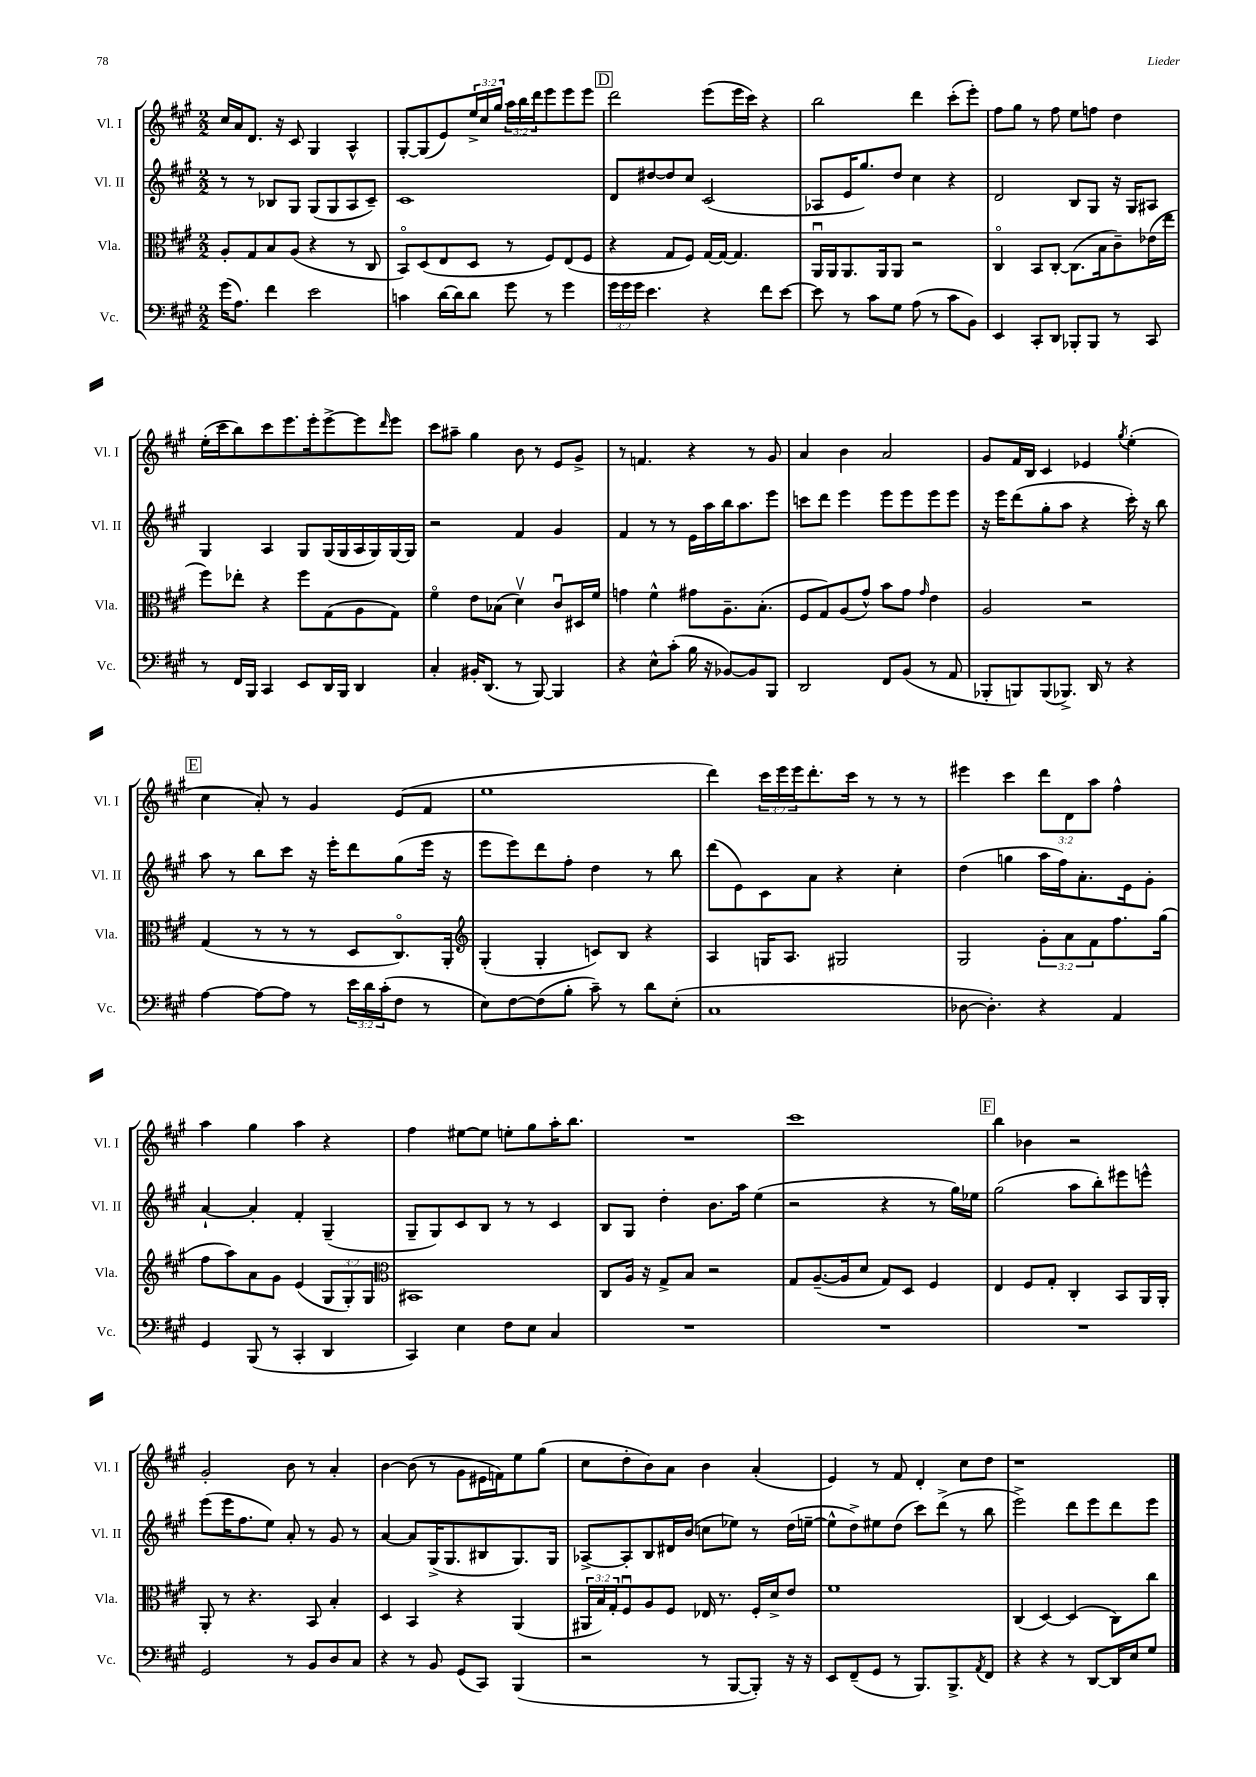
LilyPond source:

<<
\new StaffGroup <<
\new Staff = "s0" \with { instrumentName = "Vl. I" shortInstrumentName = "Vl. I" } {
    \clef treble \key a \major \numericTimeSignature \time 2/2 \override Staff.TupletNumber.text = #tuplet-number::calc-fraction-text
    cis''16 a'16 d'8. r16 cis'8 gis4 a4-^ |
    gis8~-. gis8( e'8) \tuplet 3/2 { e''16-> cis''16 gis''16 } \tuplet 3/2 { a''16 b''16 d'''16 } e'''8 e'''8 e'''8 |
    \mark \markup { \box "D" } d'''2 e'''8( e'''16 cis'''16) r4 |
    b''2 d'''4 cis'''8-.( e'''8-.) |
    fis''8 gis''8 r8 fis''8 e''8 f''8 d''4 |
    e''16-.( cis'''16 b''8) cis'''8 e'''8. e'''16-. e'''8~-> e'''8 \grace { d'''16 } e'''8 |
    cis'''8 ais''8-- gis''4 b'8 r8 e'8 gis'8-> |
    r8 f'4. r4 r8 gis'8 |
    a'4 b'4 a'2 |
    gis'8 fis'16 b16 cis'4 ees'4 \acciaccatura { gis''8 } e''4-.( |
    \mark \markup { \box "E" } cis''4 a'8-.) r8 gis'4 e'8( fis'8 |
    e''1 |
    d'''4) \tuplet 3/2 { cis'''16 e'''16 e'''16 } d'''8.-. cis'''16 r8 r8 r8 |
    eis'''4 cis'''4 \tuplet 3/2 { d'''8 d'8 a''8 } fis''4-^ |
    a''4 gis''4 a''4 r4 |
    fis''4 eis''8~ eis''8 e''8-. gis''8 a''16-. b''8. |
    R1 |
    cis'''1 |
    \mark \markup { \box "F" } b''4 bes'4 r2 |
    gis'2-. b'8 r8 a'4-. |
    b'4~ b'8( r8 gis'8 eis'16 f'16) e''8 gis''8( |
    cis''8 d''8-. b'8) a'8 b'4 a'4-.( |
    e'4) r8 fis'8 d'4-. cis''8 d''8 |
    r1 \bar "|." |
}
\new Staff = "s1" \with { instrumentName = "Vl. II" shortInstrumentName = "Vl. II" } {
    \clef treble \key a \major \numericTimeSignature \time 2/2
    r8 r8 bes8 gis8 gis8( gis8 a8 cis'8--) |
    cis'1 |
    \mark \markup { \box "D" } d'8 dis''8~ dis''8 cis''8 cis'2( |
    aes8 e'16 gis''8.) d''8 cis''4 r4 |
    d'2 b8 gis8 r16 gis16 ais8 |
    gis4 a4 gis8 gis16( gis16 a16 gis16) gis16~ gis16 |
    r2 fis'4 gis'4 |
    fis'4 r8 r8 e'16 a''16 b''16 a''8. e'''8 |
    c'''8 d'''8 e'''4 e'''8 e'''8 e'''8 e'''8 |
    r16 e'''16 d'''8( gis''8-. a''8 r4 cis'''16-.) r16 b''8 |
    \mark \markup { \box "E" } a''8 r8 b''8 cis'''8 r16 e'''16-. d'''8 gis''8( e'''16 r16 |
    e'''8 e'''8) d'''8 fis''8-. d''4 r8 b''8 |
    d'''8( e'8) cis'8 a'8 r4 cis''4-. |
    d''4( g''4 a''16 fis''16) a'8.-. e'16 gis'8-. |
    a'4~-! a'4-. fis'4-. gis4--( |
    gis8-- gis8) cis'8 b8 r8 r8 cis'4 |
    b8 gis8 d''4-. b'8. a''16 e''4( |
    r2 r4 r8 gis''16) ees''16 |
    \mark \markup { \box "F" } gis''2( a''8 b''8-.) eis'''8 e'''8-^ |
    e'''8( e'''16 fis''8. e''8) a'8-. r8 gis'8 r8 |
    a'4~ a'8 gis16->( gis8. bis8 gis8.) gis16 |
    aes8~-> aes8-. b8 dis'16 b'16( c''8 ees''8) r8 d''16( e''16~-- |
    e''8-^ d''8->) eis''8 d''8( cis'''8) d'''8->( r8 b''8 |
    e'''2->) d'''8 e'''8 d'''8 e'''8 \bar "|." |
}
\new Staff = "s2" \with { instrumentName = "Vla." shortInstrumentName = "Vla." } {
    \clef alto \key a \major \numericTimeSignature \time 2/2 \override Staff.TupletNumber.text = #tuplet-number::calc-fraction-text
    a8-. gis8 b8 a8( r4 r8 cis8 |
    b,8\flageolet) d8( e8 d8 r8 fis8) e8( fis8 |
    \mark \markup { \box "D" } r4 gis8 fis8) gis16~ gis16~ gis4. |
    a,16\downbow a,16 a,8. a,16 a,8 r2 |
    cis4\flageolet b,8 cis8~-. cis8.( b16 cis'8--) ees'16( e''16 |
    fis''8) ees''8-. r4 fis''8 gis8( a8 gis8) |
    fis'4\flageolet e'8 bes8( d'4\upbow) cis'8\downbow dis16 fis'16 |
    g'4 fis'4-^ gis'8 a8.-- b8.-.( |
    fis8 gis8) a8( gis'8-^) b'8 gis'8 \grace { gis'16 } e'4 |
    a2 r2 |
    \mark \markup { \box "E" } gis4( r8 r8 r8 d8 cis8.\flageolet) a,16-. |
    \clef treble gis4-.( gis4-. c'8) b8 r4 |
    a4 g16 a8. gis2 |
    gis2 \tuplet 3/2 { gis'8-. a'8 fis'8 } fis''8. gis''16( |
    fis''8 a''8) a'8 gis'8 e'4( \tuplet 3/2 { gis8 gis8-.) gis8 } |
    \clef alto bis,1 |
    cis8 a16 r16 gis8-> b8 r2 |
    gis8 a8.~--( a16 d'8 gis8) d8 fis4 |
    \mark \markup { \box "F" } e4 fis8 gis8-. cis4-. b,8 a,16 a,16-. |
    a,8-. r8 r4. b,8 b4-. |
    d4 b,4 r4 a,4( |
    \tuplet 3/2 { ais,16 b16) gis16-. } fis8\downbow a8 fis8 ees16 r8. fis16-. d'16-> e'8 |
    fis'1 |
    cis4( d4~) d4( cis8) cis''8 \bar "|." |
}
\new Staff = "s3" \with { instrumentName = "Vc." shortInstrumentName = "Vc." } {
    \clef bass \key a \major \numericTimeSignature \time 2/2 \override Staff.TupletNumber.text = #tuplet-number::calc-fraction-text
    gis'16( a8.) fis'4 e'2 |
    c'4 d'16~ d'16 d'8 gis'8 r8 gis'4 |
    \mark \markup { \box "D" } \tuplet 3/2 { gis'16 gis'16 gis'16 } e'4. r4 fis'8 e'8~ |
    e'8 r8 cis'8 gis8 a8( r8 cis'8 b,8) |
    e,4 cis,8-. d,8 bes,,8-. bes,,8 r8 cis,8 |
    r8 fis,16 b,,16 cis,4 e,8 d,16 b,,16 d,4 |
    cis4-. bis,16-. d,8.( r8 b,,8~) b,,4 |
    r4 e8-^ cis'8-.( b16 r16 bes,8~) bes,8 b,,8 |
    d,2 fis,8 b,8( r8 a,8 |
    bes,,8-. b,,8) b,,8( bes,,8.->) d,16 r8 r4 |
    \mark \markup { \box "E" } a4~ a8~ a8 r8 \tuplet 3/2 { e'16 d'16 cis'16-.( } fis8 r8 |
    e8) fis8~ fis8( b8-. cis'8--) r8 d'8 e8-.( |
    cis1 |
    des8~ des4.-.) r4 a,4 |
    gis,4 b,,8( r8 cis,4-. d,4 |
    cis,4) e4 fis8 e8 cis4 |
    R1 |
    R1 |
    \mark \markup { \box "F" } R1 |
    gis,2 r8 b,8 d8 cis8 |
    r4 r8 b,8 gis,8( cis,8) b,,4( |
    r2 r8 b,,8~ b,,8-.) r16 r16 |
    e,8 fis,8--( gis,8 r8 b,,8.) b,,8.-> \acciaccatura { a,8 } fis,8 |
    r4 r4 r8 d,8~ d,16 e16 gis8 \bar "|." |
}
>>
>>
\layout { \context { \Score \remove "Bar_number_engraver" } }
